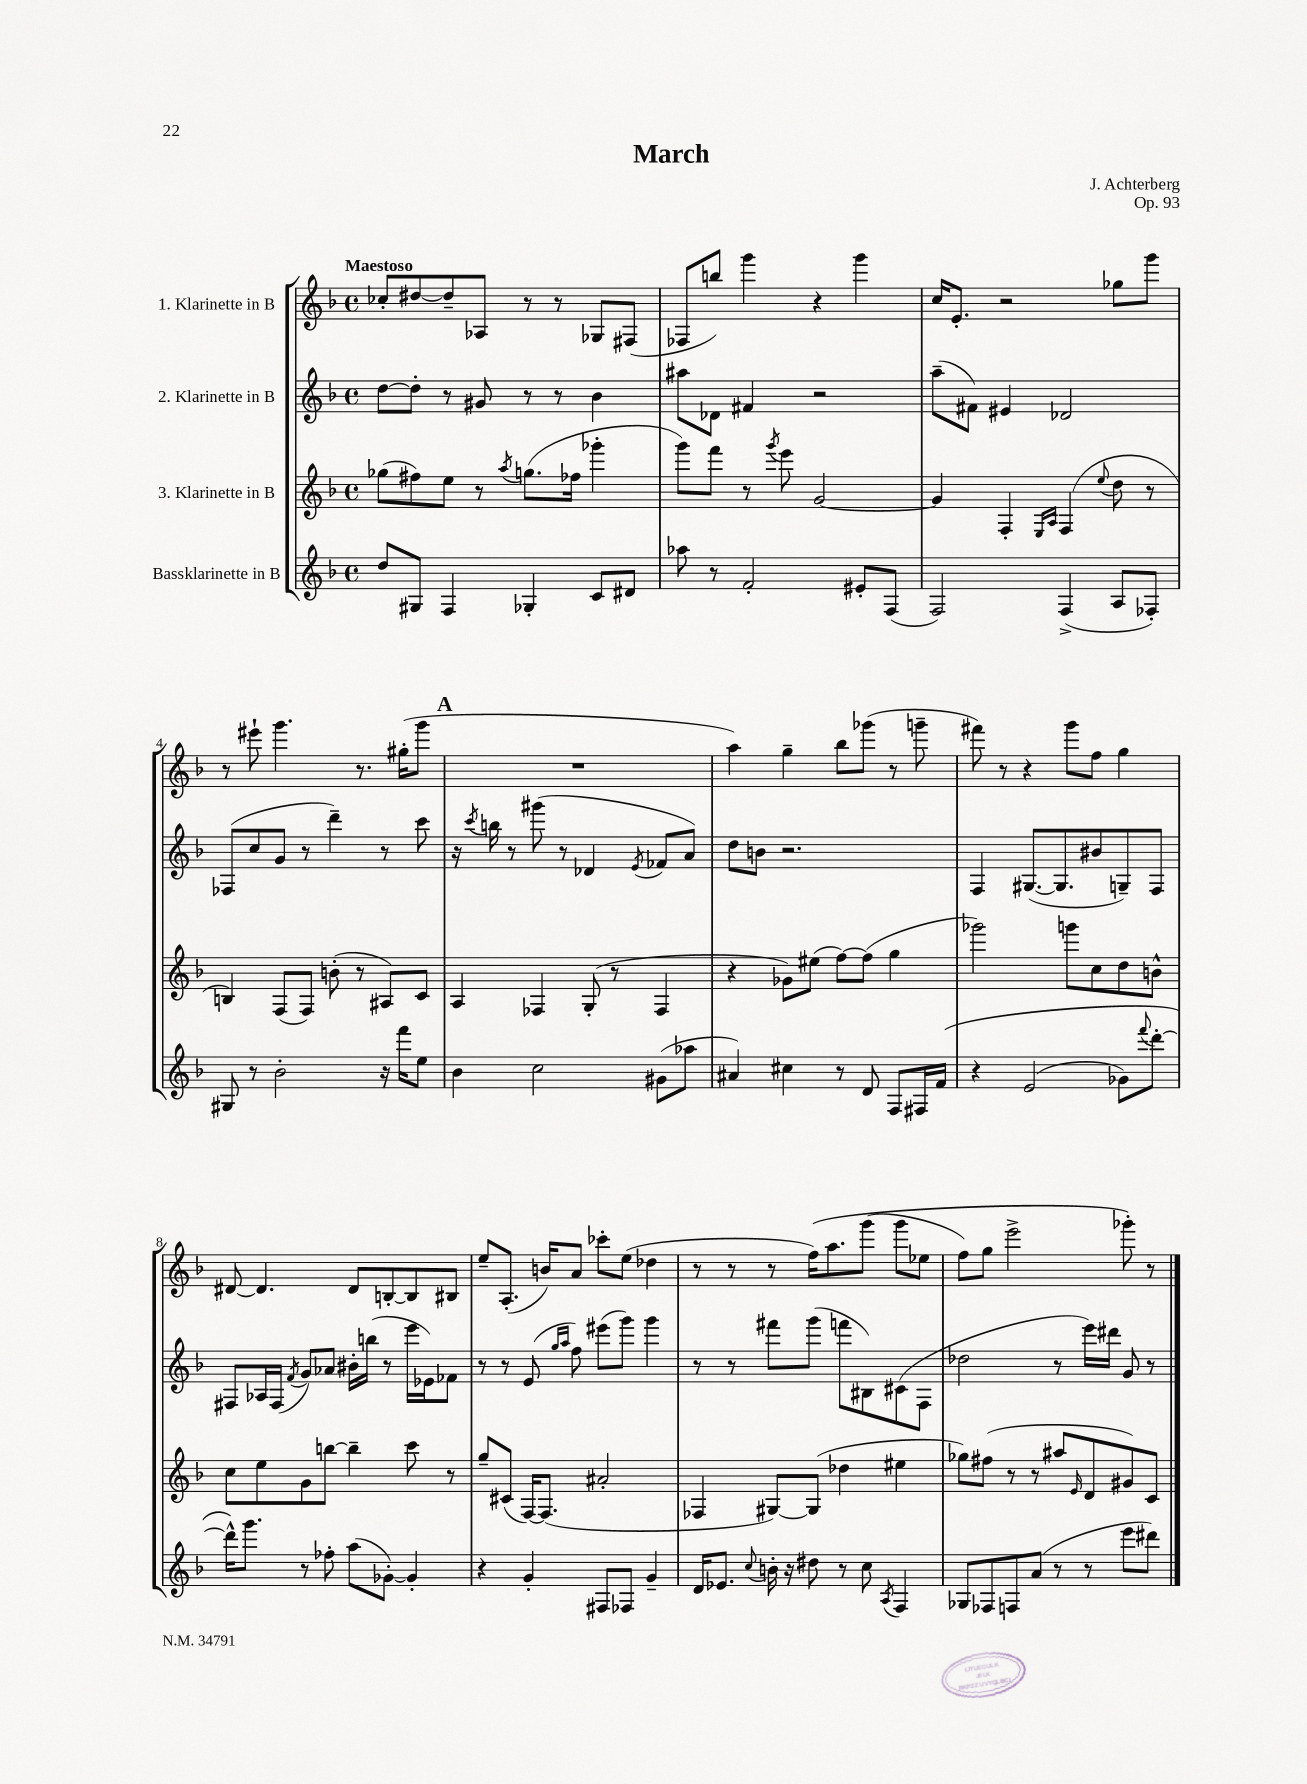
\header { title = "March" composer = "J. Achterberg" opus = "Op. 93" }
<<
\new StaffGroup <<
\new Staff = "s0" \with { instrumentName = "1. Klarinette in B" } {
    \clef treble \key f \major \defaultTimeSignature \time 4/4 \tempo "Maestoso"
    ces''8-. dis''8~ dis''8-- aes8 r8 r8 ges8 fis8( |
    fes8 b''8) g'''4 r4 g'''4 |
    c''16 e'8.-. r2 ges''8 g'''8 |
    r8 eis'''8-! g'''4. r8. gis''16-.( g'''8 |
    \mark \markup { \bold "A" } R1 |
    a''4) g''4-- bes''8 ges'''8( r8 g'''8-- |
    fis'''8) r8 r4 g'''8 f''8 g''4 |
    dis'8~ dis'4. dis'8 b8~-. b8 bis8 |
    e''8-- a8.-.( b'16) a'8 ces'''8-. e''8( des''4 |
    r8 r8 r8 f''16)\( a''8. g'''8( g'''8 ees''8 |
    f''8) g''8 e'''2-> ges'''8-.\) r8 \bar "|." |
}
\new Staff = "s1" \with { instrumentName = "2. Klarinette in B" } {
    \clef treble \key f \major \defaultTimeSignature \time 4/4
    d''8~ d''8-. r8 gis'8 r8 r8 bes'4 |
    ais''8 des'8 fis'4 r2 |
    a''8--( fis'8) eis'4 des'2 |
    fes8( c''8 g'8 r8 d'''4--) r8 c'''8 |
    \mark \markup { \bold "A" } r16 \acciaccatura { c'''8 } b''16 r8 gis'''8( r8 des'4 \acciaccatura { e'8 } fes'8 a'8) |
    d''8 b'8 r2. |
    f4 gis8.~( gis8. bis'8 g8--) f8 |
    fis8 aes16 fis16( \acciaccatura { f'8 } g'8) aes'8 bis'16-. b''16( r8 e'''16 ees'16) fes'8 |
    r8 r8 e'8( \grace { g''16 a''16 } f''8) eis'''8( g'''8) g'''4 |
    r8 r8 fis'''8 g'''8( f'''8 bis8) cis'8( f8 |
    des''2 r8 e'''16) dis'''16 g'8 r8 \bar "|." |
}
\new Staff = "s2" \with { instrumentName = "3. Klarinette in B" } {
    \clef treble \key f \major \defaultTimeSignature \time 4/4
    ges''8( fis''8) e''8 r8 \acciaccatura { a''8 } g''8.( fes''16 ges'''4-. |
    g'''8) f'''8 r8 \acciaccatura { g'''8 } e'''8 g'2~ |
    g'4 f4-. \grace { e16 a16 } f4( \appoggiatura { e''8 } d''8 r8 |
    b4) f8( f8) b'8-.( r8 ais8) c'8 |
    \mark \markup { \bold "A" } a4 fes4 g8-.( r8 fes4 |
    r4 ges'8) eis''8( f''8~) f''8( g''4 |
    ges'''2) g'''8 c''8 d''8 b'8-^ |
    c''8 e''8 g'8 b''8~ b''4-- c'''8 r8 |
    g''8-- cis'8( f16~) f8.( ais'2-. |
    fes4 gis8~) gis8( des''4 eis''4 |
    ges''8) fis''8( r8 r8 ais''8 \grace { e'16 } d'8 gis'8) c'8 \bar "|." |
}
\new Staff = "s3" \with { instrumentName = "Bassklarinette in B" } {
    \clef treble \key f \major \defaultTimeSignature \time 4/4
    d''8 gis8 f4 ges4-. c'8 dis'8 |
    aes''8 r8 f'2-. eis'8-. f8( |
    f2) f4->( a8 fes8-.) |
    gis8 r8 bes'2-. r16 f'''16 e''8 |
    \mark \markup { \bold "A" } bes'4 c''2 gis'8( aes''8 |
    ais'4) cis''4 r8 d'8 f8 fis16 f'16\( |
    r4 e'2( ges'8) \appoggiatura { f'''8 } d'''8~-. |
    d'''16-^\) g'''8. r8 fes''8-. a''8( ges'8~-.) ges'4-. |
    r4 g'4-. fis8 fes8 g'4-- |
    d'16 ees'8. \appoggiatura { c''8 } b'16-. r16 dis''8 r8 c''8 \acciaccatura { a8 } f4 |
    ges8 fes8 f8 a'8( r8 r8 e'''8 dis'''8) \bar "|." |
}
>>
>>
